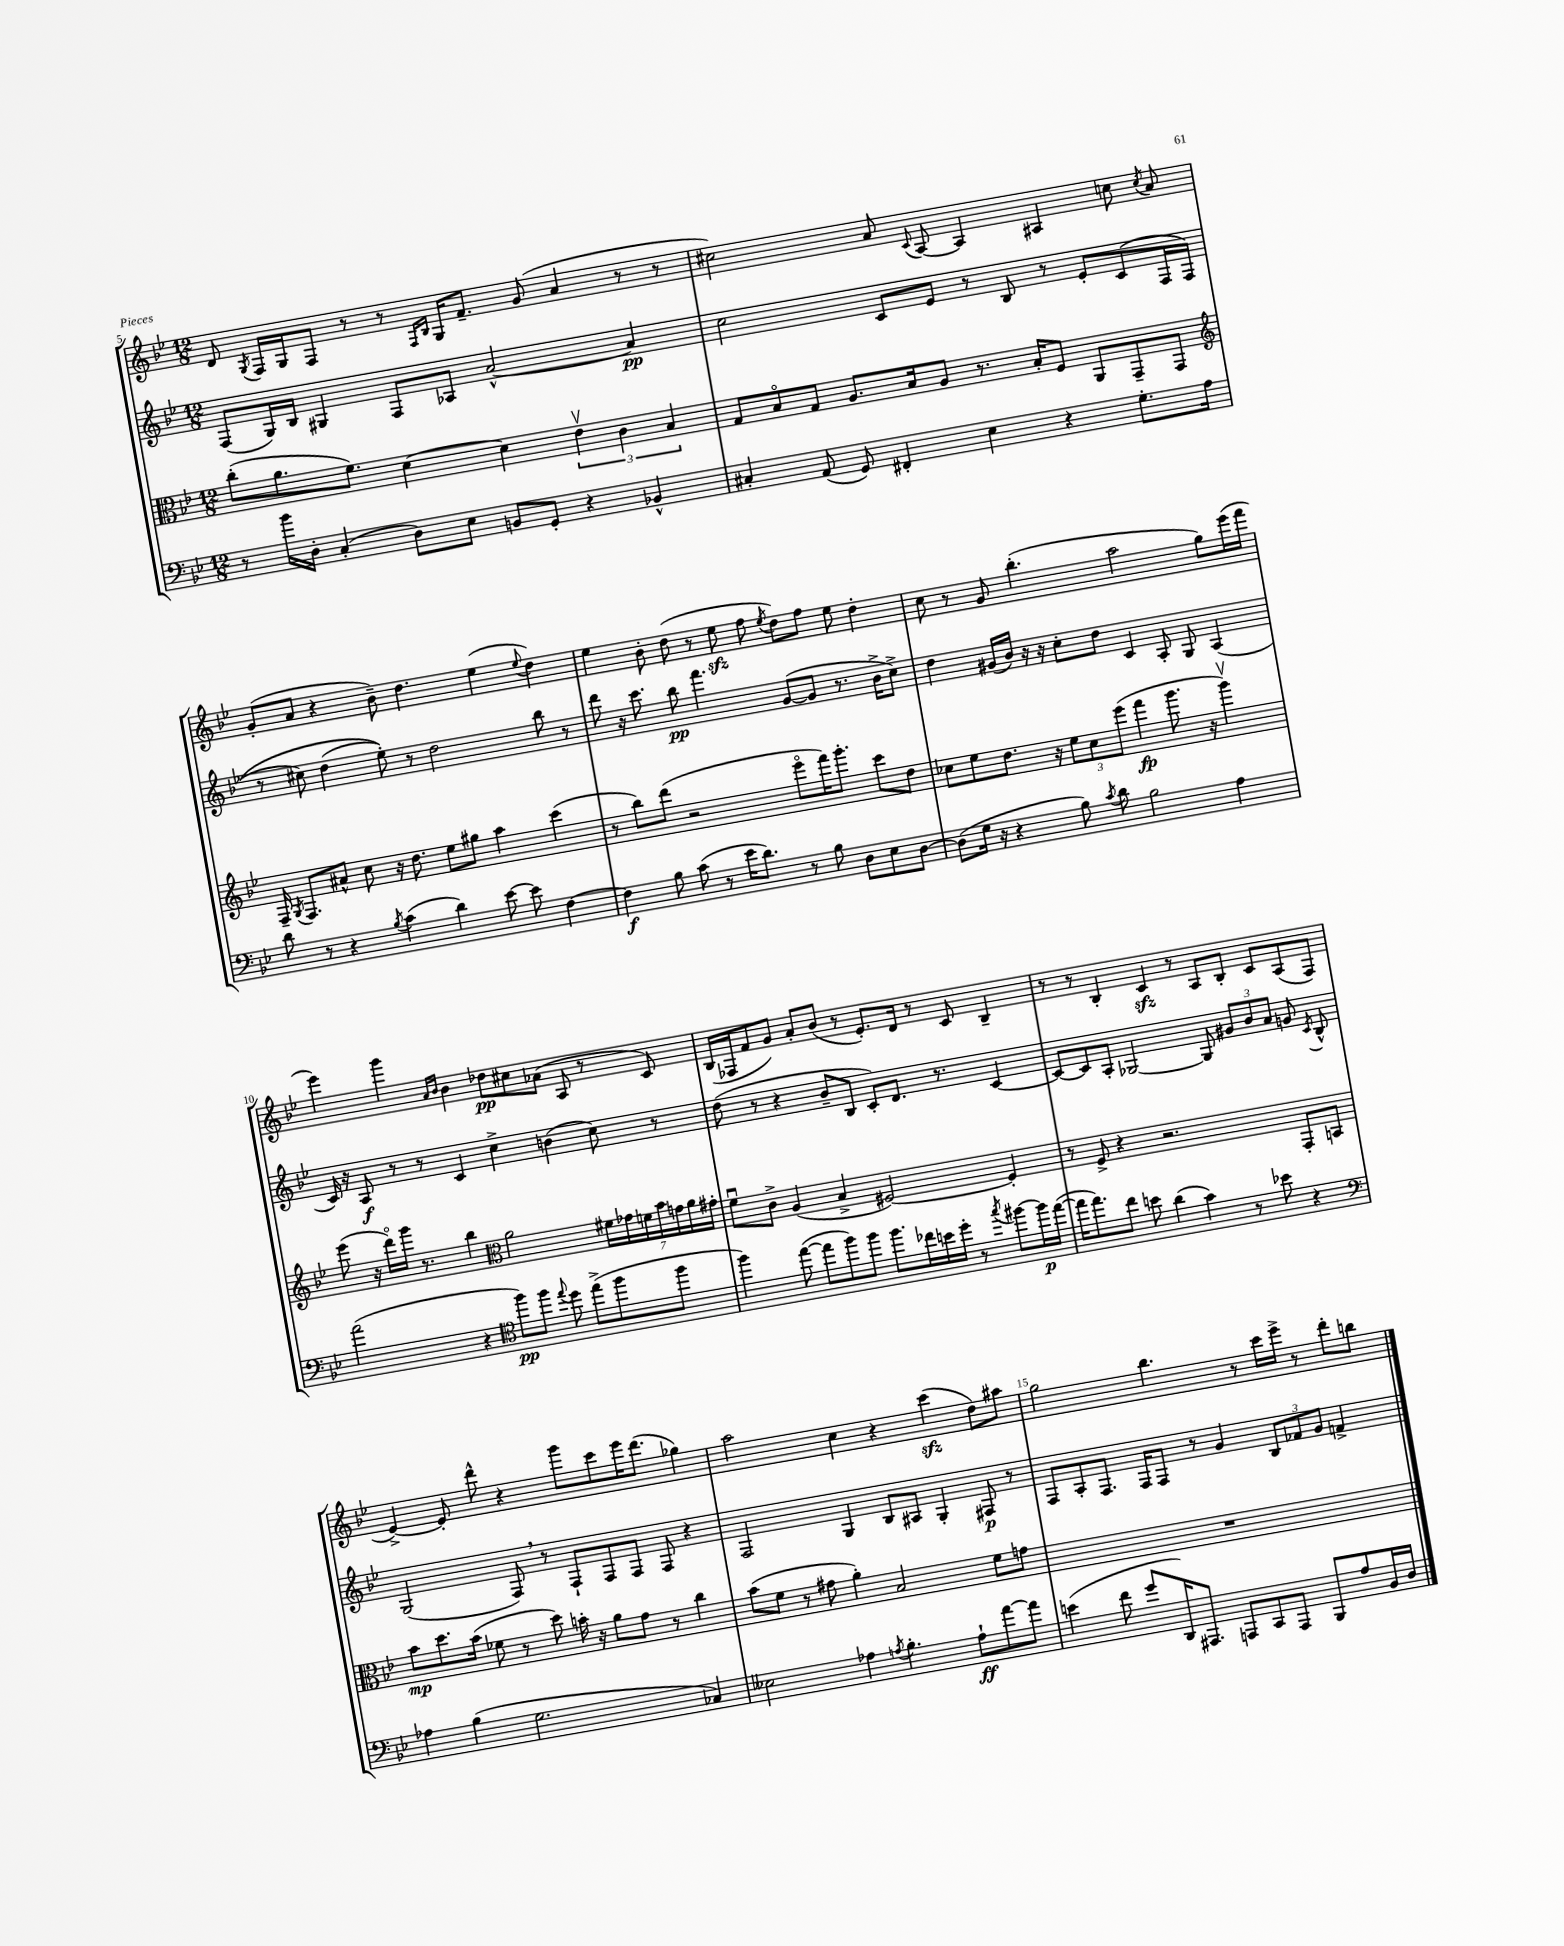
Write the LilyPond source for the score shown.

<<
\new StaffGroup <<
\new Staff = "s0" {
    \clef treble \key bes \major \numericTimeSignature \time 12/8
    \autoBeamOff d'8 \acciaccatura { g8 } f16[ g16 f8] r8 r8 \grace { f16[ bes16] } g16[ f'8.]-- g'8( a'4 r8 r8 |
    cis''2) a'8 \appoggiatura { c'8 } a8~ a4 ais4 c''8 \acciaccatura { c''8 } a'8 |
    g'8[-.( a'8] r4 bes'8--) d''4. ees''4( \appoggiatura { ees''8 } d''4) |
    ees''4 bes'8-. d''8( r8 ees''8\sfz f''8 \acciaccatura { ees''8 } d''8[) f''8] ees''8 d''4-. |
    c''8 r8 g'8 bes''4.-.( a''2 g''8[) ees'''16( f'''16] |
    ees'''4) g'''4 \grace { a'16[ bes'16] } bes'4 des''8[\pp cis''8 aes'8]( a8 r8 c'8) |
    bes16[( fes16 f'8 g'8]) a'8[-. bes'8]( r8 ees'8.[-.) d'16] r8 c'8 bes4-- |
    r8 r8 bes4-. c'4\sfz r8 a8[ bes8]-. c'8[ a8( f8] |
    ees'4~->) ees'8-. d'''8-^ r4 g'''8[ c'''8 ees'''16 d'''8.]( ges''4) |
    a''2 c''4 r4 c'''4\sfz( d''8[) ais''8] |
    g''2 bes''4. r8 c'''16[ ees'''16]-> r8 d'''8[-. b''8] \bar "|." |
}
\new Staff = "s1" {
    \clef treble \key bes \major \numericTimeSignature \time 12/8
    \autoBeamOff f8[( g16) bes16] gis4 f8[ aes8] a'2~-^ a'4\pp |
    c''2 c'8[ ees'8] r8 bes8 r8 ees'8[-. c'8\( f16 f16]( |
    r8 cis''8) d''4( ees''8-.)\) r8 d''2 bes''8 r8 |
    d'''8 r16 c'''8. bes''8\pp f'''4. g'8[~( g'8] r8. bes'16[-> c''8]->) |
    d''4 gis'16[( bes'16]) r16 r16 c''8[-. d''8] c'4 a8-. g8 a4( |
    c'16) r16 a8\f r8 r8 c'4 c''4-> b'4( c''8) r8 |
    d''8( r8 r4 bes'8[-- bes8] c'8[-.) d'8.] r8. c'4~ |
    c'8[~ c'8 a8]-. ges2~ ges8 \tuplet 3/2 { gis'8[ bes'8 a'8] } g'8 \acciaccatura { c'8 } bes8-^ |
    g2( f8) \breathe r8 f8[-! f8 f8] f8 r4 |
    f2 g4 bes8[ ais8] g4-. fis8\p r8 |
    f8[ a8-. f8.] f16[ f8] r8 g'4 \tuplet 3/2 { bes8[ fes'8 g'8] } f'4-> \bar "|." |
}
\new Staff = "s2" {
    \clef alto \key bes \major \numericTimeSignature \time 12/8
    \autoBeamOff c''8[-.( a'8. f'8.]) d'4~ d'4 \tuplet 3/2 { ees'4\upbow c'4 bes4 } |
    g8[ bes8\flageolet g8] a8.[ bes16 a8] r8. bes16[-. f8] a,8[ g,8-- g,8] |
    \clef treble f16-- \acciaccatura { g8 } f8.[ ais'8]-^ c''8 r16 d''8. ees''8[ gis''8] a''4 c'''4( |
    r8 bes''8[) d'''8]( r2 ees'''8[\flageolet f'''16) g'''8.]-. c'''8[ d''8] |
    ces''8[ ees''8 d''8.] r16 \tuplet 3/2 { ees''8[ ces''8 ees'''8]( } f'''4\fp g'''8. r16 g'''4\upbow) |
    ees'''8( r16 d'''16[\flageolet) g'''16] r8. bes''4 \clef alto a'2 \tuplet 7/4 { fis'16[ ges'16 f'16 bes'16 g'16 a'16 gis'16]-. } |
    f'8[\downbow c'8]-> a4( bes4-> fis2~) fis4-. |
    r8 f8-> r4 r2. g,8[-. b,8] |
    bes'8[\mp d''8. bes'16]( fes'8 r8 d''8) b'16-. r16 a'8[ g'8] r8 c''4 |
    bes'8[( f'8] r8 gis'8 a'4-.) bes2 f'8[ g'8] |
    R1. \bar "|." |
}
\new Staff = "s3" {
    \clef bass \key bes \major \numericTimeSignature \time 12/8
    \autoBeamOff r8 bes'16[ d16]-. c4-.( d8[) ees8] b,8[ g,8]-. r4 bes,4-^ |
    cis4-. a,8( g,8) fis,4-. ees4 r4 g8.[-. a16] |
    d'8 r8 r4 \acciaccatura { bes8 } c'4( d'4) ees'8~ ees'8 f4~ |
    f4\f bes8 c'8( r8 ees'16[ d'8.]) r8 bes8 d8[ ees8 d8]~ |
    d8[( g16] r16 r4 bes8) \acciaccatura { c'8 } d'8 bes2 a4 |
    a'2( r4 \clef tenor f''8[\pp) f''8] \appoggiatura { ees''8 } d''8 ees''8[->( f''8 f''8] |
    f''4) ees''8~( ees''8[ f''8) f''8] f''8.[ ces''16 b'16 d''16]-. r8 \acciaccatura { g''8 } fis''8[~ fis''16\p ees''16]~( |
    ees''16[ ees''8.) c''8] b'8 a'4( g'4) r8 bes'8 r4 |
    \clef bass aes4 bes4( g2. ces4) |
    eeses2 aes4 \acciaccatura { a8 } bes4.-. a8[-!\ff a'8~ a'8] |
    e'4( f'8 g'8[ d,16) ais,,8.] a,,8[ c,8 a,,8] bes,,8[ a8 bes,16 d16] \bar "|." |
}
>>
>>
\layout { \context { \Score currentBarNumber = #5 \override BarNumber.break-visibility = ##(#f #t #t) barNumberVisibility = #(every-nth-bar-number-visible 5) } }
